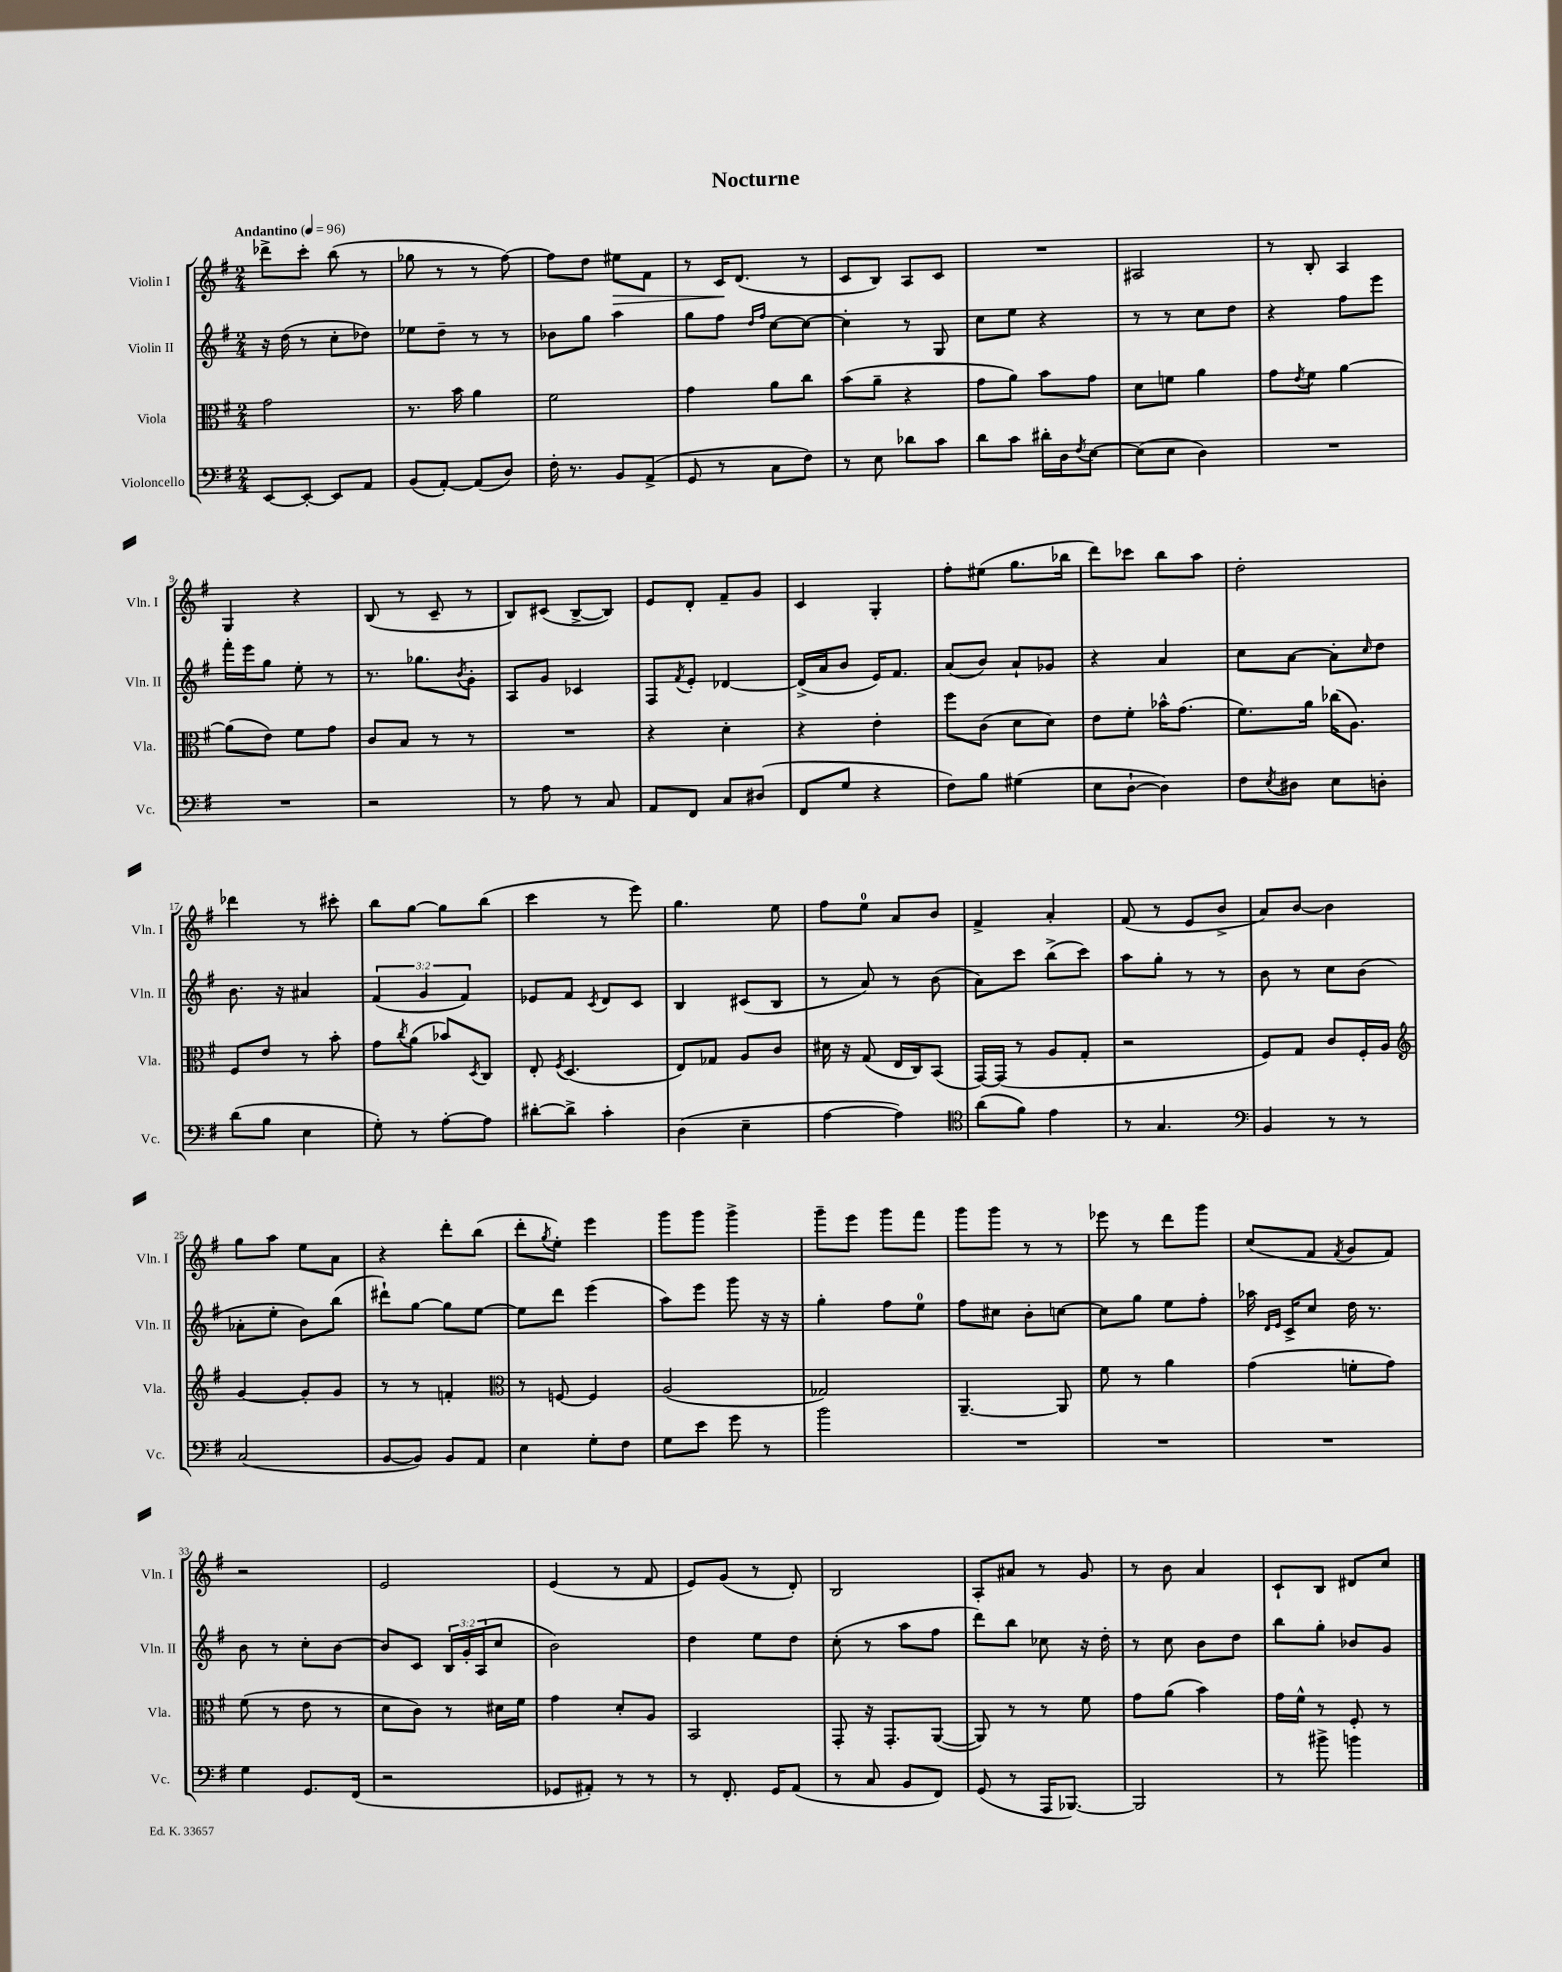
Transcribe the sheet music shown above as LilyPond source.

\header { title = "Nocturne" }
<<
\new StaffGroup <<
\new Staff = "s0" \with { instrumentName = "Violin I" shortInstrumentName = "Vln. I" } {
    \clef treble \key g \major \numericTimeSignature \time 2/4 \tempo "Andantino" 4 = 96
    des'''8-> c'''8-. b''8( r8 |
    ges''8 r8 r8 fis''8~) |
    fis''8 d''8 eis''8\> fis'8 |
    r8 c'16\! d'8.( r8 |
    c'8 b8) a8 c'8 |
    R2 |
    ais2 |
    r8 b8-. a4 |
    g4 r4 |
    b8( r8 c'8-- r8 |
    b8) cis'8( b8~-> b8) |
    e'8 d'8-. fis'8-- g'8 |
    c'4 g4-. |
    fis''8-. eis''8( g''8. bes''16 |
    d'''8) ces'''8 b''8 a''8 |
    d''2-. |
    des'''4 r8 cis'''8-. |
    b''8 g''8~ g''8 b''8( |
    c'''4 r8 e'''8) |
    g''4. e''8 |
    fis''8 e''8-0 a'8 b'8 |
    fis'4-> a'4-. |
    fis'8( r8 e'8 b'8-> |
    a'8) b'8~ b'4 |
    g''8 a''8 e''8 a'8 |
    r4 d'''8-. b''8( |
    d'''8-. \acciaccatura { g''8 } e''8-.) e'''4 |
    g'''8 g'''8 g'''4-> |
    g'''8-- e'''8 g'''8 fis'''8 |
    g'''8 g'''8 r8 r8 |
    ees'''8 r8 d'''8 g'''8 |
    c''8( fis'8 \acciaccatura { fis'8 } g'8 fis'8) |
    r2 |
    e'2 |
    e'4( r8 fis'8 |
    e'8) g'8( r8 d'8-.) |
    b2 |
    a8-. ais'8 r8 g'8 |
    r8 b'8 a'4 |
    c'8-! b8 dis'8 c''8 \bar "|." |
}
\new Staff = "s1" \with { instrumentName = "Violin II" shortInstrumentName = "Vln. II" } {
    \clef treble \key g \major \numericTimeSignature \time 2/4 \override Staff.TupletNumber.text = #tuplet-number::calc-fraction-text
    r16 d''16( r8 c''8-. des''8) |
    ees''8 d''8-- r8 r8 |
    bes'8 g''8 a''4 |
    g''8 fis''8 \grace { d''16 fis''16 } c''8~ c''8~ |
    c''4-. r8 g8 |
    c''8 e''8 r4 |
    r8 r8 c''8 d''8 |
    r4 fis''8 e'''8 |
    fis'''16-. e'''16 g''8 e''8-. r8 |
    r8. ges''8. \acciaccatura { b'8 } g'8-. |
    a8 g'8 ces'4 |
    fis8 \acciaccatura { fis'8 } e'8-. des'4~ |
    des'16->( a'16 b'8 e'16) fis'8. |
    a'8( b'8) a'8-! ges'8 |
    r4 a'4 |
    c''8 a'8~ a'8-. \grace { c''16 } d''8 |
    b'8. r16 ais'4 |
    \tuplet 3/2 { fis'4( g'4 fis'4) } |
    ees'8 fis'8 \acciaccatura { c'8 } d'8 c'8 |
    b4 cis'8( b8 |
    r8 a'8) r8 b'8( |
    a'8) c'''8 b''8->( c'''8) |
    a''8 g''8-. r8 r8 |
    b'8 r8 c''8 b'8( |
    aes'8-. e''8-. b'8) b''8( |
    dis'''8-!) g''8~ g''8 e''8~ |
    e''8 d'''8 e'''4( |
    a''8) e'''8 g'''8 r16 r16 |
    g''4-. fis''8 e''8-0 |
    fis''8 cis''8 b'8-. c''8~ |
    c''8 g''8 e''8 fis''8-. |
    aes''16 \grace { d'16 e'16 } c'16-> c''8 d''16 r8. |
    b'8 r8 c''8-. b'8~ |
    b'8 c'8 \tuplet 3/2 { b16 g'16-. a16( } c''8 |
    b'2) |
    d''4 e''8 d''8 |
    c''8-.( r8 a''8 fis''8 |
    d'''8) b''8 ces''8 r16 d''16-. |
    r8 c''8 b'8 d''8 |
    b''8 g''8-. bes'8 g'8 \bar "|." |
}
\new Staff = "s2" \with { instrumentName = "Viola" shortInstrumentName = "Vla." } {
    \clef alto \key g \major \numericTimeSignature \time 2/4
    g'2 |
    r8. b'16 a'4 |
    fis'2 |
    g'4 a'8 c''8 |
    b'8( a'8-- r4 |
    g'8 a'8) b'8 g'8 |
    d'8 f'8 a'4 |
    g'8 \acciaccatura { e'8 } fis'8 a'4~ |
    a'8( e'8) fis'8 g'8 |
    c'8 b8 r8 r8 |
    R2 |
    r4 d'4-. |
    r4 e'4-. |
    fis''8 c'8( d'8 d'8) |
    e'8 fis'8-. bes'16-^ g'8.( |
    fis'8.) a'16 ces''16( a8.) |
    fis8 e'8 r8 b'8-. |
    g'8 \acciaccatura { c''8 } a'8( bes'8) \acciaccatura { d8 } c8 |
    e8-. \acciaccatura { fis8 } d4.( |
    e8) ges8 a8 c'8 |
    dis'16 r16 g8( e16 c16) b,8( |
    g,16~) g,16( r8 a8 g8-. |
    r2 |
    fis8) g8 c'8 fis16-. a16 |
    \clef treble g'4~ g'8-. g'8 |
    r8 r8 f'4-. |
    \clef alto r8 f8~ f4 |
    a2( |
    ges2) |
    a,4.~-- a,8 |
    fis'8 r8 a'4 |
    g'4( f'8-. g'8) |
    fis'8( r8 e'8 r8 |
    d'8 c'8) r8 dis'16 fis'16 |
    g'4 d'8-. a8 |
    b,2 |
    g,8-. r16 g,8.-. a,8~( |
    a,8) r8 r8 fis'8 |
    g'8 a'8( b'4) |
    g'16 fis'16-^ r8 fis8-. r8 \bar "|." |
}
\new Staff = "s3" \with { instrumentName = "Violoncello" shortInstrumentName = "Vc." } {
    \clef bass \key g \major \numericTimeSignature \time 2/4
    e,8~ e,8~-. e,8 a,8 |
    b,8( a,8~-.) a,8( d8) |
    fis16-. r8. b,8 a,8->( |
    g,8 r8 c8 fis8) |
    r8 e8 des'8 c'8 |
    d'8 c'8 dis'16-. d16 \acciaccatura { fis8 } e8~ |
    e8( e8 d4) |
    R2 |
    R2 |
    r2 |
    r8 a8 r8 c8 |
    a,8 fis,8 c8 dis8( |
    fis,8 g8 r4 |
    fis8) b8 gis4( |
    e8 d8~-! d4) |
    fis8 \acciaccatura { e8 } dis8 e8 d8-. |
    d'8( b8 e4 |
    g8-.) r8 a8~-. a8 |
    dis'8~-. dis'8-> c'4-. |
    d4( e4-- |
    a4~ a4) |
    \clef tenor a'8( fis'8) e'4 |
    r8 g4. |
    \clef bass b,4 r8 r8 |
    c2( |
    b,8~ b,8) b,8 a,8 |
    e4 g8-. fis8 |
    g8 e'8 g'8 r8 |
    b'2 |
    R2 |
    R2 |
    R2 |
    g4 g,8. fis,16( |
    r2 |
    ges,8 ais,8-.) r8 r8 |
    r8 fis,8.-. g,16 a,8( |
    r8 c8 b,8 fis,8) |
    g,8( r8 a,,16 bes,,8.~) |
    bes,,2 |
    r8 bis'8-> b'4 \bar "|." |
}
>>
>>
